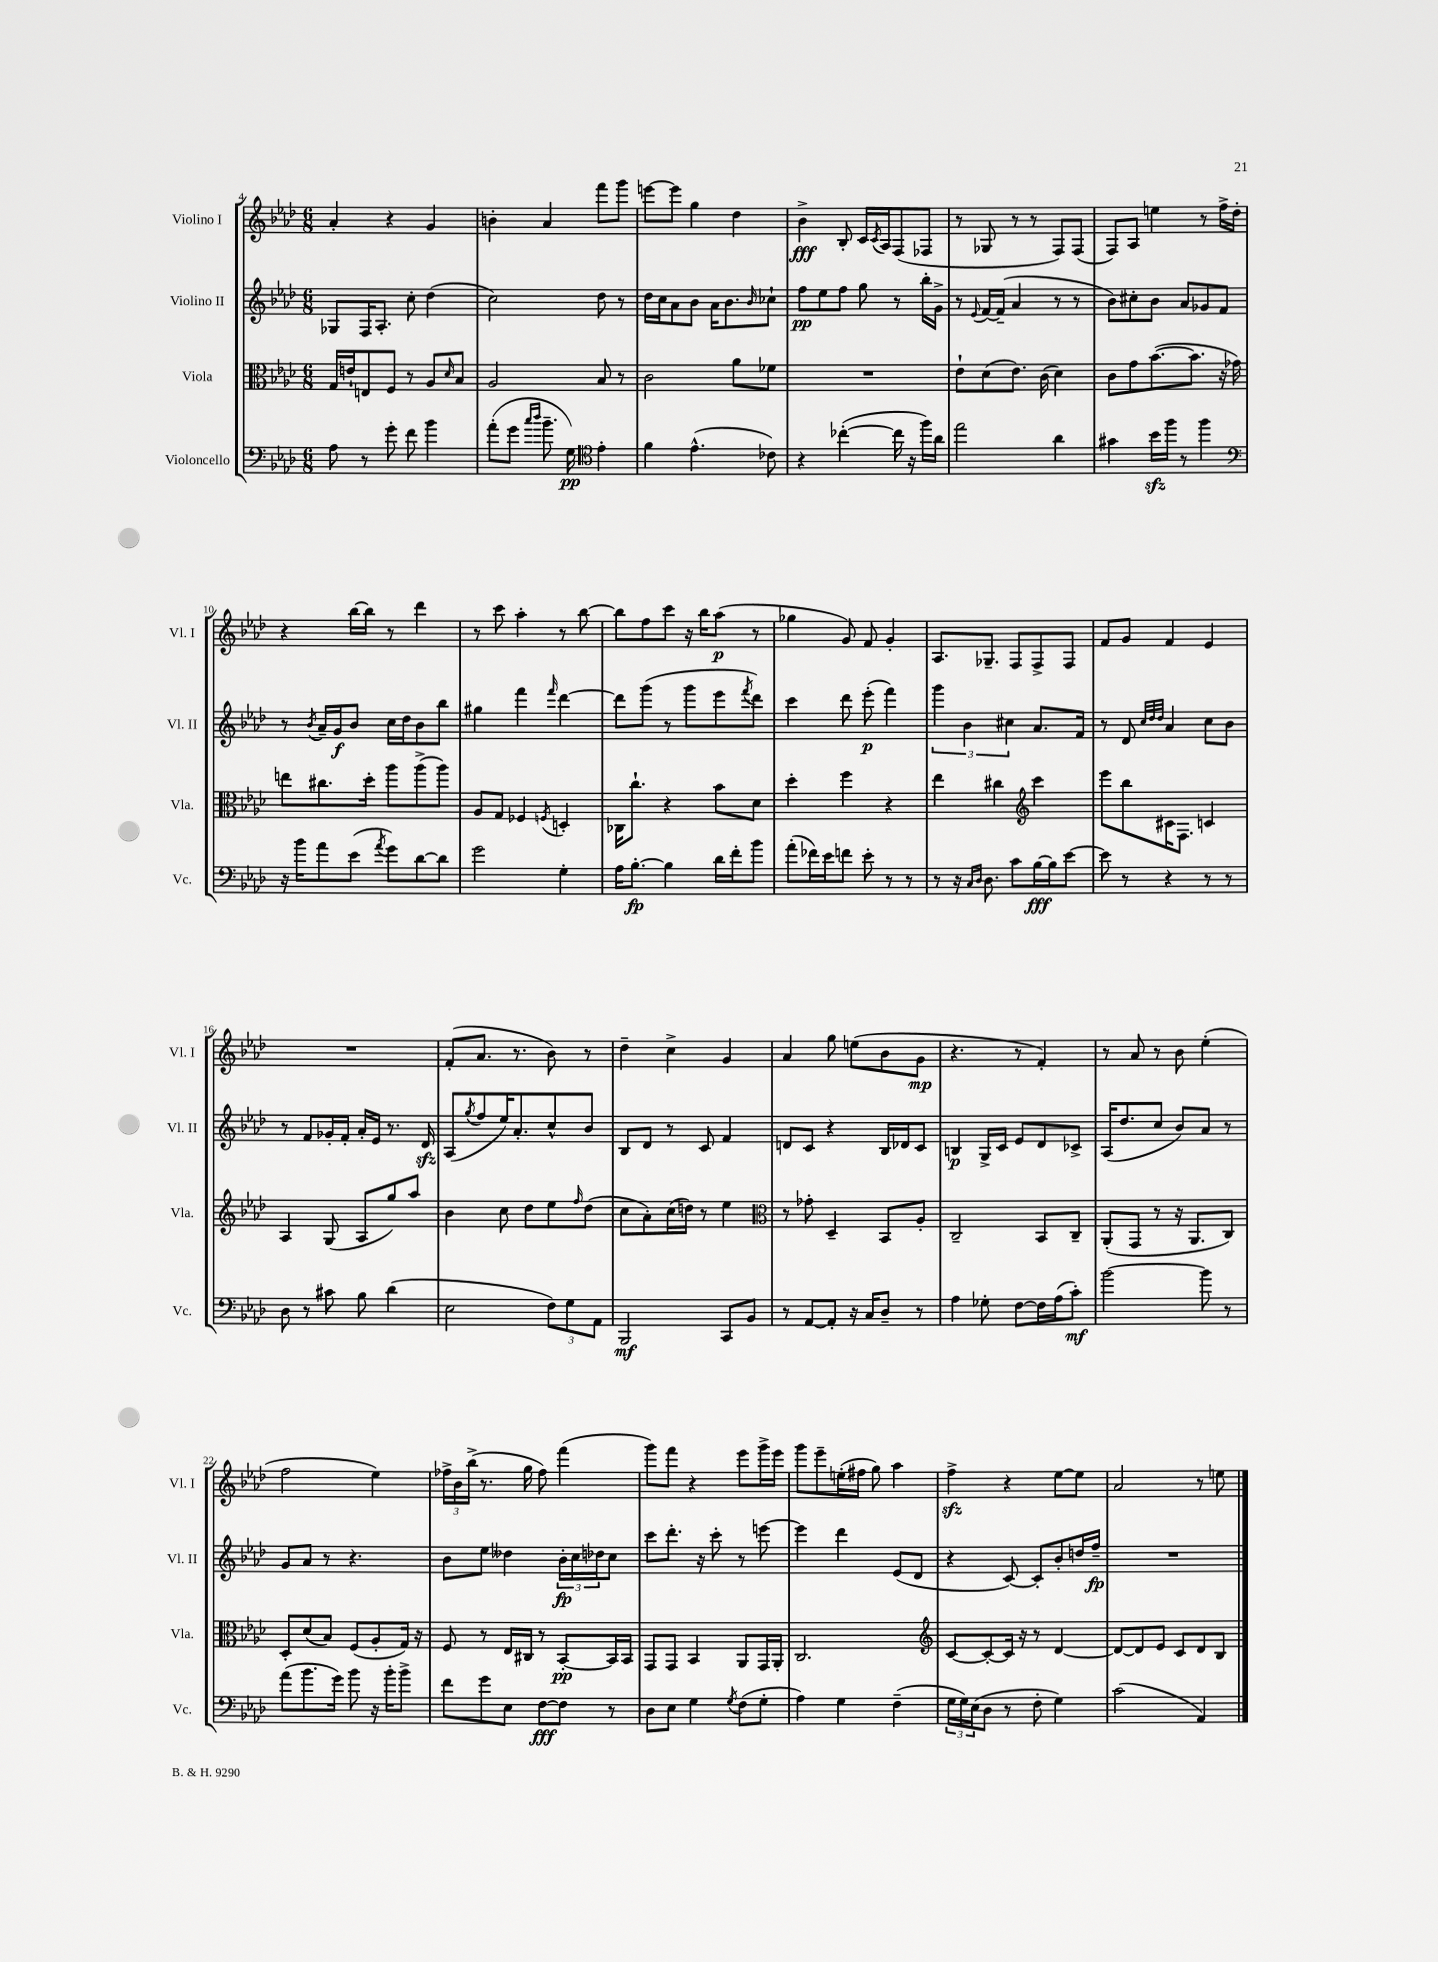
<<
\new StaffGroup <<
\new Staff = "s0" \with { instrumentName = "Violino I" shortInstrumentName = "Vl. I" } {
    \clef treble \key aes \major \numericTimeSignature \time 6/8
    aes'4-. r4 g'4 |
    b'4-. aes'4 f'''8 g'''8 |
    e'''8~ e'''8 g''4 des''4 |
    bes'4->\fff bes8-. c'16 \acciaccatura { c'8 } aes16 f8( fes8 |
    r8 ges8 r8 r8 f8) f8( |
    f8) aes8 e''4 r8 f''16-> des''16-. |
    r4 bes''16~ bes''16 r8 des'''4 |
    r8 c'''8 aes''4-. r8 bes''8~ |
    bes''8 f''8 c'''8 r16 bes''16 aes''8\p( r8 |
    ges''4 g'8) f'8 g'4-. |
    aes8. ges8.-- f8 f8-> f8 |
    f'8 g'8 f'4 ees'4 |
    R2. |
    f'8-.( aes'8. r8. bes'8) r8 |
    des''4-- c''4-> g'4 |
    aes'4 g''8 e''8( bes'8 g'8\mp |
    r4. r8 f'4-.) |
    r8 aes'8 r8 bes'8 ees''4-.( |
    f''2 ees''4) |
    \tuplet 3/2 { fes''16-> bes'16 bes''16->( } r8. g''16 fes''8) f'''4( |
    g'''8) f'''8 r4 ees'''8 g'''16-> ees'''16 |
    g'''8 ees'''8-- e''16-.( fis''16 g''8) aes''4 |
    f''4->\sfz r4 ees''8~ ees''8 |
    aes'2 r8 e''8 \bar "|." |
}
\new Staff = "s1" \with { instrumentName = "Violino II" shortInstrumentName = "Vl. II" } {
    \clef treble \key aes \major \numericTimeSignature \time 6/8
    ges8 f16 aes8.-. c''8-. des''4( |
    c''2) des''8 r8 |
    des''16 c''16 aes'8 bes'8 aes'16 bes'8. \grace { bes'16 } ces''8-! |
    f''8\pp ees''8 f''8 g''8 r8 bes''16-. g'16-> |
    r8 \appoggiatura { ees'8 } f'16~ f'16--( aes'4 r8 r8 |
    bes'8) cis''8-. bes'8 aes'8 ges'8 f'8 |
    r8 \acciaccatura { bes'8 } aes'16-- g'16\f bes'8 c''16 des''16 bes'8 bes''8 |
    gis''4 f'''4 \grace { f'''16 } des'''4~ |
    des'''8 g'''8( r8 g'''8 ees'''8 \acciaccatura { f'''8 } des'''8) |
    c'''4 des'''8 ees'''8-.\p( f'''4) |
    \tuplet 3/2 { g'''4 bes'4 cis''4 } aes'8. f'16 |
    r8 des'8 \grace { c''32 des''32 des''32 } aes'4 c''8 bes'8 |
    r8 f'8 ges'16-. f'16-. aes'16-. ees'16 r8. des'16\sfz |
    aes8( \acciaccatura { g''8 } f''8 ees''16) aes'8.-. c''8-^ bes'8 |
    bes8 des'8 r8 c'8 f'4 |
    d'8 c'8 r4 bes16 des'16 c'8 |
    b4\p g16-> c'16 ees'8 des'8 ces'8-> |
    aes16( des''8. c''8 bes'8) aes'8 r8 |
    g'8 aes'8 r8 r4. |
    bes'8 ees''8 deses''4 \tuplet 3/2 { bes'16-.\fp c''16 des''16 } c''8 |
    c'''8 des'''8.-. r16 c'''8-. r8 e'''8~ |
    e'''4 des'''4 ees'8( des'8 |
    r4 c'8~) c'8-. bes'8-. d''16 f''16--\fp |
    R2. \bar "|." |
}
\new Staff = "s2" \with { instrumentName = "Viola" shortInstrumentName = "Vla." } {
    \clef alto \key aes \major \numericTimeSignature \time 6/8
    g16 e'16-! e8 f8 r8 aes8 \grace { des'16 } bes8 |
    aes2 bes8 r8 |
    c'2 aes'8 fes'8 |
    R2. |
    ees'8-! des'8( ees'8.) c'16( des'4) |
    c'8 g'8 bes'8.~( bes'8. r16 ges'16) |
    e''8 cis''8. des''16-. aes''8 aes''8->( aes''8) |
    aes8 g8 fes4 \acciaccatura { f8 } d4-. |
    ces16 c''8.-! r4 bes'8 des'8 |
    des''4-. f''4 r4 |
    ees''4 cis''4 \clef treble c'''4 |
    ees'''8 bes''8 cis'16 f8. c'4 |
    aes4 g8( aes8 g''8) aes''8 |
    bes'4 c''8 des''8 ees''8 \grace { f''16 } des''8( |
    c''8 aes'8-.) c''16( d''16) r8 ees''4 |
    \clef alto r8 ges'8-. des4-- bes,8 aes8-. |
    c2-- bes,8 c8-- |
    aes,8-.( g,8 r8 r16 aes,8. c8) |
    des8-. des'8( bes8) f8( aes8-. g16) r16 |
    f8 r8 ees16 cis16 r8 bes,8~-.\pp bes,16 bes,16 |
    g,8 g,8 bes,4 aes,8 g,16 aes,16-. |
    c2. |
    \clef treble c'8~ c'8~-. c'16 r16 r8 des'4~ |
    des'8~ des'8 ees'8 c'8 des'8 bes8 \bar "|." |
}
\new Staff = "s3" \with { instrumentName = "Violoncello" shortInstrumentName = "Vc." } {
    \clef bass \key aes \major \numericTimeSignature \time 6/8
    aes8 r8 g'8-. f'8 bes'4 |
    aes'8-.( g'8 \grace { c''16 des''16 } bes'8.-- g16\pp) \clef tenor ees'4-. |
    f'4 ees'4.-^( ces'8) |
    r4 ces''4~-.( ces''16 r16 f''16) aes'16 |
    ees''2 aes'4 |
    gis'4 bes'16\sfz f''16 r8 f''4 |
    \clef bass r16 bes'16 aes'8 ees'8( \acciaccatura { aes'8 } g'8) des'8~ des'8 |
    g'2 g4-. |
    aes16 bes8.~-.\fp bes4 des'16 f'16-. bes'8 |
    aes'8-.( fes'16) ees'16 f'8 ees'8-. r8 r8 |
    r8 r16 \grace { c16 des16 } des8. c'8 bes16~\fff bes16 ees'8~ |
    ees'8 r8 r4 r8 r8 |
    des8 r8 cis'8 bes8 des'4( |
    ees2 \tuplet 3/2 { f8) g8 aes,8 } |
    bes,,2\mf c,8 bes,8 |
    r8 aes,8~ aes,8-. r16 c16 des8-- r8 |
    aes4 ges8-. f8~ f16 aes16( c'8-.\mf) |
    bes'2~ bes'8 r8 |
    aes'8( bes'8. g'16) bes'8 r16 bes'16-. bes'8-> |
    f'8 g'8 ees8 f8~\fff f8 r8 |
    des8 ees8 g4 \acciaccatura { g8 } f8( g8-. |
    aes4) g4 f4--( |
    \tuplet 3/2 { g16 g16) ees16( } des8 r8 f8-. g4) |
    c'2( aes,4) \bar "|." |
}
>>
>>
\layout { \context { \Score currentBarNumber = #4 } }
